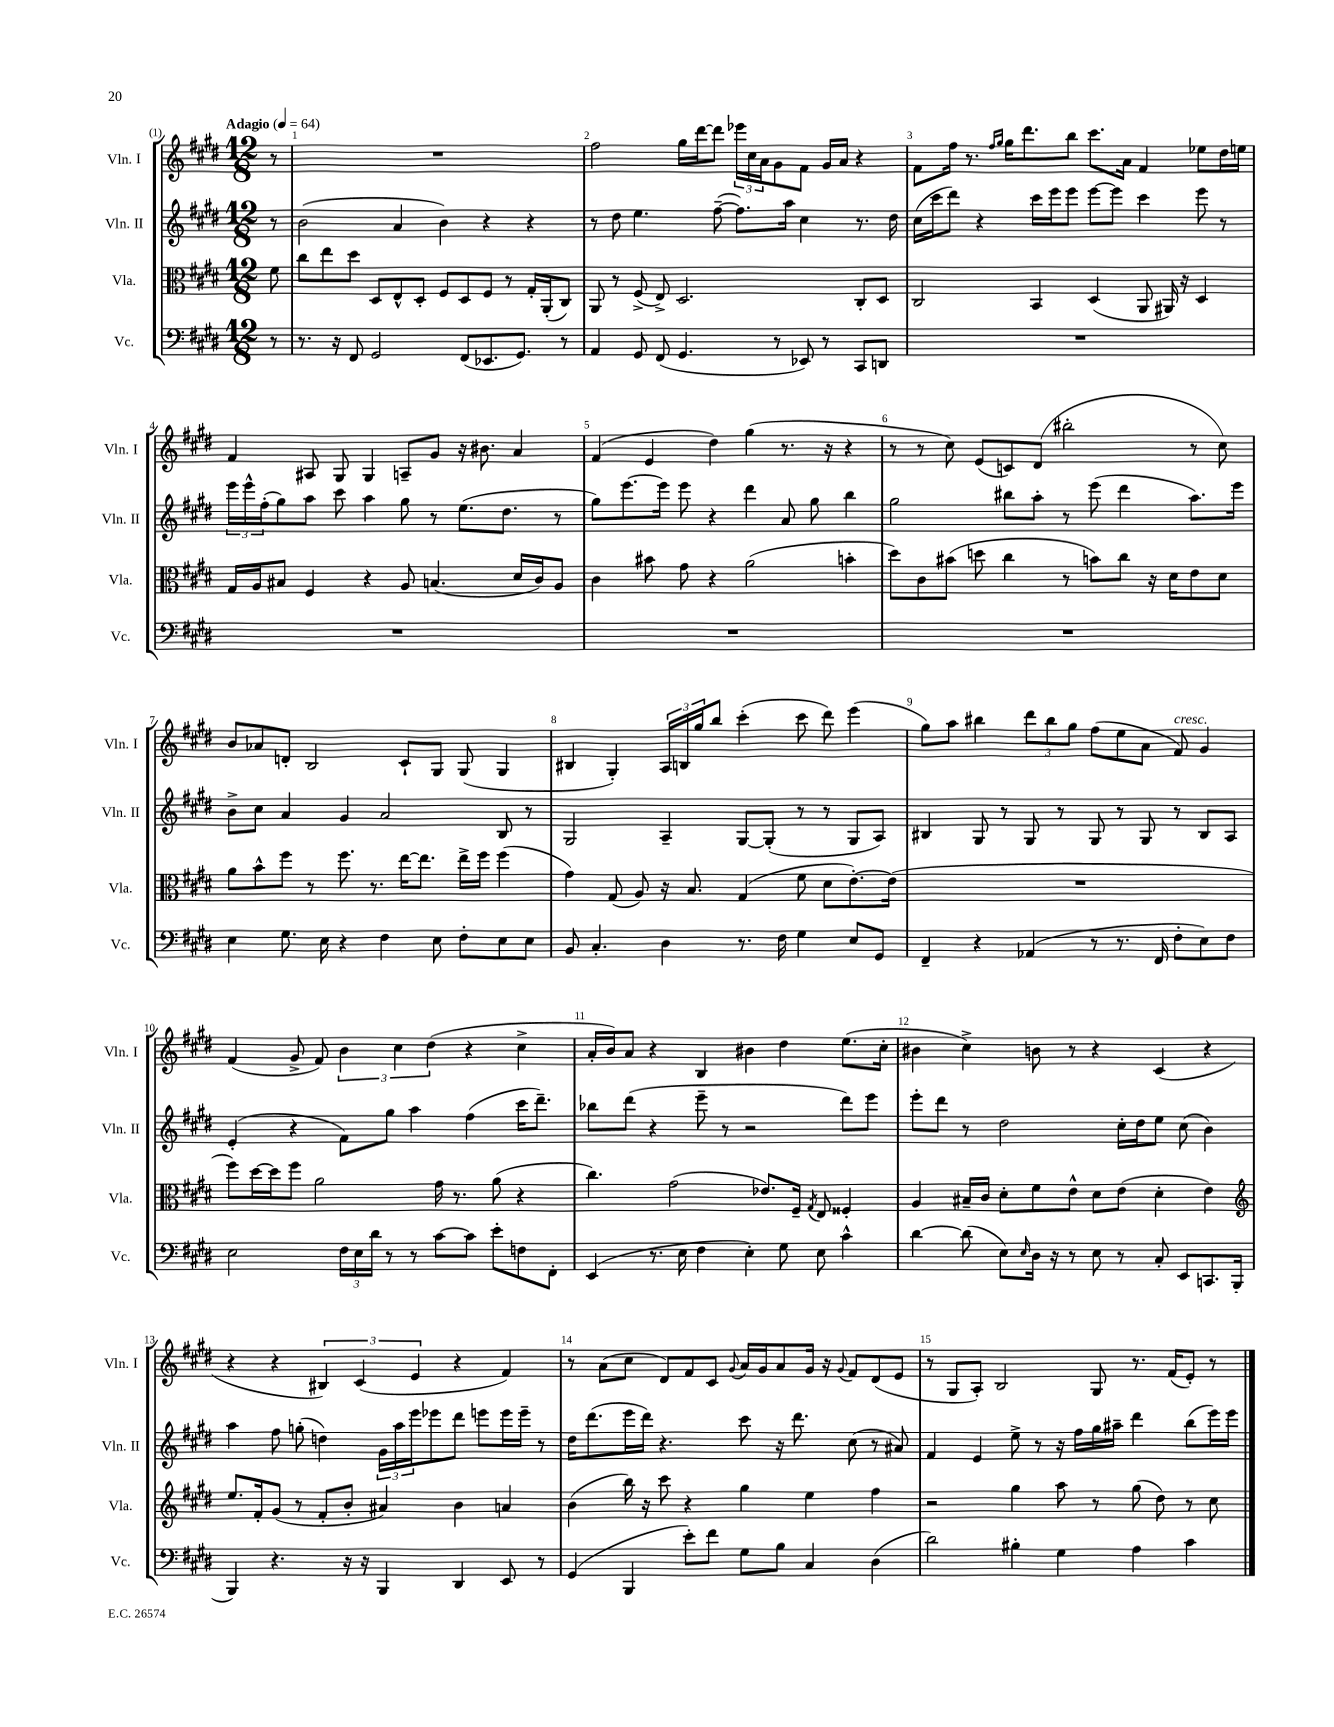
<<
\new StaffGroup <<
\new Staff = "s0" \with { instrumentName = "Vln. I" shortInstrumentName = "Vln. I" } {
    \clef treble \key e \major \numericTimeSignature \time 12/8 \partial 8 \tempo "Adagio" 4 = 64
    r8 |
    R1. |
    fis''2 gis''16 dis'''16~ dis'''8 \tuplet 3/2 { ees'''16 cis''16 a'16 } gis'8 fis'8 gis'16 a'16 r4 |
    fis'8 fis''16 r8. \grace { fis''16 gis''16 } gis''16 dis'''8. b''8 cis'''8. a'16 fis'4 ees''8 dis''16 e''16 |
    fis'4 ais8 gis8 gis4 a8-- gis'8 r16 bis'8. a'4 |
    fis'4( e'4 dis''4) gis''4( r8. r16 r4 |
    r8 r8 cis''8) e'8( c'8) dis'8( bis''2-. r8 cis''8) |
    b'8 aes'8 d'8-. b2 cis'8-! gis8 gis8( gis4 |
    bis4 gis4-.) \tuplet 3/2 { a16 b16 gis''16 } b''8 cis'''4-.( cis'''8 dis'''8) e'''4( |
    gis''8) a''8 bis''4 \tuplet 3/2 { dis'''8 bis''8 gis''8 } fis''8( e''8 a'8 fis'8^\markup { \italic "cresc." }) gis'4 |
    fis'4( gis'8-> fis'8) \tuplet 3/2 { b'4 cis''4 dis''4( } r4 cis''4-> |
    a'16-. b'16) a'8 r4 b4 bis'4 dis''4 e''8.( cis''16-. |
    bis'4 cis''4->) b'8 r8 r4 cis'4( r4 |
    r4 r4 \tuplet 3/2 { bis4) cis'4( e'4 } r4 fis'4) |
    r8 a'8( cis''8 dis'8) fis'8 cis'8 \appoggiatura { gis'8 } a'16 gis'16 a'8 gis'16 r16 \appoggiatura { gis'8 } fis'8 dis'8( e'8 |
    r8 gis8 a8-.) b2 gis8 r8. fis'16( e'8-.) r8 \bar "|." |
}
\new Staff = "s1" \with { instrumentName = "Vln. II" shortInstrumentName = "Vln. II" } {
    \clef treble \key e \major \numericTimeSignature \time 12/8 \partial 8
    r8 |
    b'2( a'4 b'4) r4 r4 |
    r8 dis''8 e''4. fis''8~--( fis''8.) a''16 cis''4 r8. dis''16 |
    cis''16( cis'''16 dis'''8) r4 cis'''16 e'''16 e'''8 e'''8~ e'''8 cis'''4 e'''8 r8 |
    \tuplet 3/2 { e'''16 e'''16-^ fis''16-.( } gis''8) a''8 cis'''8 a''4 gis''8 r8 e''8.( dis''8. r8 |
    gis''8) e'''8.~ e'''16 e'''8 r4 dis'''4 a'8 gis''8 b''4 |
    gis''2 bis''8 a''8-. r8 e'''8( dis'''4 a''8.) e'''16 |
    b'8-> cis''8 a'4 gis'4 a'2 b8 r8 |
    gis2 a4-- gis8~ gis8-.( r8 r8 gis8 a8) |
    bis4 gis8 r8 gis8 r8 gis8 r8 gis8 r8 bis8 a8 |
    e'4-.( r4 fis'8) gis''8 a''4 fis''4( cis'''16 dis'''8.--) |
    bes''8 dis'''8( r4 e'''8-- r8 r2 dis'''8) e'''8 |
    e'''8-. dis'''8 r8 dis''2 cis''16-. dis''16 e''8 cis''8( b'4) |
    a''4 fis''8 g''8-.( d''4) \tuplet 3/2 { gis'16 a''16 e'''16 } ees'''8 dis'''8 e'''8 e'''16 e'''16-- r8 |
    dis''16 dis'''8.( e'''16 dis'''16) r4. cis'''8 r16 dis'''8. cis''8( r8 ais'8) |
    fis'4 e'4 e''8-> r8 r16 fis''16 gis''16 ais''16-- dis'''4 b''8( e'''16) e'''16 \bar "|." |
}
\new Staff = "s2" \with { instrumentName = "Vla." shortInstrumentName = "Vla." } {
    \clef alto \key e \major \numericTimeSignature \time 12/8 \partial 8
    fis'8 |
    cis''8 e''8 dis''8 dis8 e8-^ dis8-. fis8 dis8 fis8 r8 gis16-. a,16-.( cis8) |
    a,8 r8 fis8->( e8->) dis2. cis8-. dis8 |
    cis2 b,4 dis4( a,8 ais,16) r16 dis4 |
    gis16 a16 bis8 fis4 r4 a8 b4.( dis'16 cis'16) a8 |
    cis'4 bis'8 gis'8 r4 a'2( b'4-. |
    dis''8) cis'8 bis'8( d''8 cis''4 r8 b'8) cis''8 r16 dis'16 e'8 dis'8 |
    a'8 b'8-^ fis''8 r8 fis''8. r8. e''16~ e''8. e''16-> fis''16 fis''4( |
    gis'4) gis8( a8) r16 b8. gis4( fis'8 dis'8 e'8.~-.) e'16( |
    R1. |
    fis''8) dis''16~ dis''16 fis''8 a'2 gis'16 r8. a'8( r4 |
    cis''4.) gis'2( ees'8.) fis16-- \acciaccatura { gis8 } e8 fisis4-. |
    a4 bis16-- cis'16 dis'8-. fis'8 e'8-^ dis'8 e'8( dis'4-. e'4) |
    \clef treble e''8. fis'16-. gis'8( r8 fis'8-. b'8-. ais'4) b'4 a'4 |
    b'4( b''16) r16 cis'''8 r4 gis''4 e''4 fis''4 |
    r2 gis''4 a''8 r8 gis''8( dis''8) r8 cis''8 \bar "|." |
}
\new Staff = "s3" \with { instrumentName = "Vc." shortInstrumentName = "Vc." } {
    \clef bass \key e \major \numericTimeSignature \time 12/8 \partial 8
    r8 |
    r8. r16 fis,8 gis,2 fis,8( ees,8. gis,8.) r8 |
    a,4 gis,8 fis,8( gis,4. r8 ees,8) r8 cis,8 d,8 |
    R1. |
    R1. |
    R1. |
    R1. |
    e4 gis8. e16 r4 fis4 e8 fis8-. e8 e8 |
    b,8 cis4.-. dis4 r8. fis16 gis4 e8 gis,8 |
    fis,4-- r4 aes,4( r8 r8. fis,16 fis8-. e8) fis8 |
    e2 \tuplet 3/2 { fis16 e16 dis'16 } r8 r8 cis'8~ cis'8 e'8-. f8 fis,8-. |
    e,4( r8. e16 fis4 e4-.) gis8 e8 cis'4-^ |
    dis'4~ dis'8( e8) \grace { e16 } dis16 r16 r8 e8 r8 cis8-. e,8 c,8. b,,16( |
    b,,4) r4. r16 r16 b,,4 dis,4 e,8 r8 |
    gis,4( b,,4 e'8-.) fis'8 gis8 b8 cis4 dis4( |
    dis'2) bis4-. gis4 a4 cis'4 \bar "|." |
}
>>
>>
\layout { \context { \Score \override BarNumber.break-visibility = ##(#f #t #t) barNumberVisibility = #all-bar-numbers-visible } }
